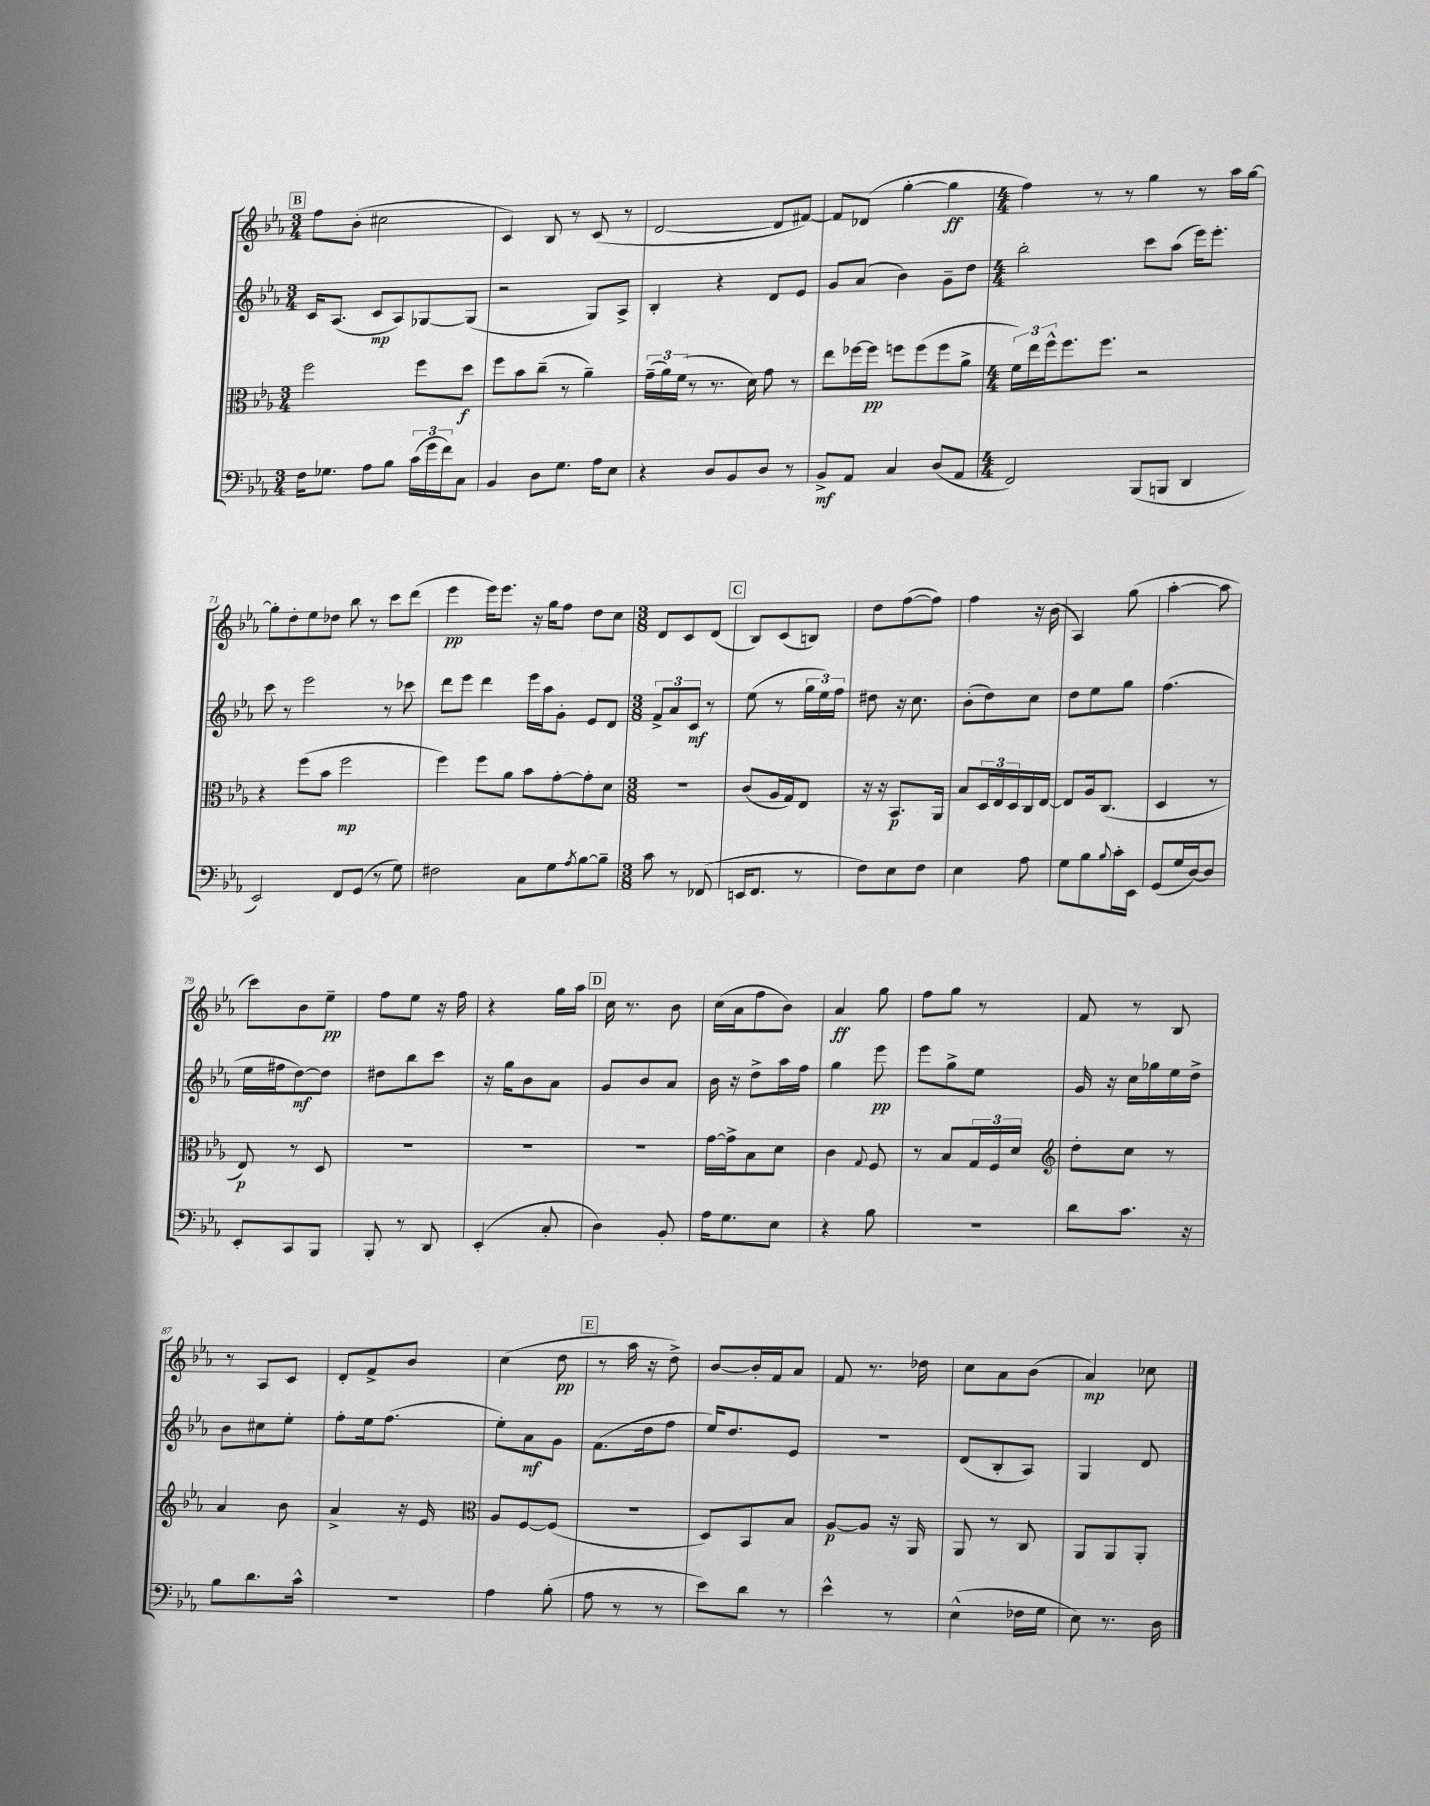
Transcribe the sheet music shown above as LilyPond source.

<<
\new StaffGroup <<
\new Staff = "s0" {
    \clef treble \key ees \major \numericTimeSignature \time 3/4
    \mark \markup { \box "B" } f''8 bes'8-.( cis''2 |
    c'4) bes8 r8 c'8( r8 |
    d'2~ d'8 fis'8~) |
    fis'8 des'8( g''4~-. g''4\ff |
    \numericTimeSignature \time 4/4 f''4) r8 r8 g''4 r8 aes''16 g''16~ |
    g''8-. d''8-. ees''8 des''8 bes''8 r8 c'''8 d'''8( |
    ees'''4\pp ees'''16) ees'''8. r16 g''16 f''8 d''8 c''8 |
    \numericTimeSignature \time 3/8 d'8 c'8 d'8( |
    \mark \markup { \box "C" } bes8) c'8( b8) |
    d''8 f''8~( f''8) |
    f''4 r16 bes'16( |
    aes4) g''8( |
    aes''4~-. aes''8 |
    c'''8) bes'8 ees''8--\pp |
    f''8 ees''8 r16 f''16 |
    r4 g''16 aes''16 |
    \mark \markup { \box "D" } c''16 r8. bes'8 |
    c''16( aes'16 f''8 bes'8) |
    aes'4\ff g''8 |
    f''8 g''8 r8 |
    f'8 r8 bes8 |
    r8 aes8 c'8 |
    d'8-. f'8-> bes'8 |
    c''4( d''8\pp |
    \mark \markup { \box "E" } r8 aes''16 r16 d''8->) |
    bes'8~ bes'16-. f'16 aes'8 |
    f'8 r8. des''16 |
    c''8 aes'8 bes'8( |
    aes'4\mp) ces''8 \bar "|." |
}
\new Staff = "s1" {
    \clef treble \key ees \major \numericTimeSignature \time 3/4
    \mark \markup { \box "B" } c'16 aes8.( c'8\mp aes8) ges8~ ges8( |
    r2 g8) aes8-> |
    bes4-. r4 d'8 ees'8 |
    g'8 aes'8( bes'4) g'8-- d''8 |
    \numericTimeSignature \time 4/4 bes''2-. c'''8 aes''8( ees'''16) ees'''8.-. |
    c'''8 r8 ees'''2 r8 ces'''8 |
    d'''8 ees'''8 d'''4 ees'''16 aes''16 g'8-. ees'8 d'8 |
    \numericTimeSignature \time 3/8 \tuplet 3/2 { f'8-> aes'8 c'8\mf } r8 |
    \mark \markup { \box "C" } ees''8( r8 \tuplet 3/2 { g''16 ees''16) f''16 } |
    dis''8 r16 c''8. |
    bes'8-.( d''8) c''8 |
    d''8 ees''8 g''8 |
    f''4.( |
    ees''16 fis''16 d''8~\mf) d''8 |
    dis''8 bes''8 c'''8 |
    r16 g''16 bes'8 aes'8 |
    \mark \markup { \box "D" } g'8 bes'8 aes'8 |
    bes'16 r16 d''8-> aes''16 f''16 |
    g''4 ees'''8\pp |
    ees'''8 g''8-> ees''8 |
    g'16 r16 c''16 ges''16 ees''16 d''16-> |
    bes'8 cis''8 ees''8-. |
    f''8-. ees''16 f''8.( |
    ees''8-.) aes'8\mf g'8 |
    \mark \markup { \box "E" } f'8.( d''16 f''8 |
    ees''16) d''8. ees'8 |
    R4. |
    d'8( bes8-. aes8) |
    g4 d'8 \bar "|." |
}
\new Staff = "s2" {
    \clef alto \key ees \major \numericTimeSignature \time 3/4
    \mark \markup { \box "B" } f''2 f''8 d''8\f |
    f''8 bes'8 c''8--( r8 aes'4--) |
    \tuplet 3/2 { g'16--( aes'16) f'16( } r8 r8. d'16) g'8 r8 |
    ees''8 fes''16~ fes''16\pp f''8 f''8( f''8 aes'8-> |
    \numericTimeSignature \time 4/4 \tuplet 3/2 { f'16) ees''16 f''16-^ } f''8. f''8. r2 |
    r4 f''8( bes'8 f''2\mp |
    f''4) f''8 aes'8 bes'8 g'8~-. g'8-. d'8 |
    \numericTimeSignature \time 3/8 R4. |
    \mark \markup { \box "C" } c'8( aes16 g16) ees8 |
    r16 r16 bes,8.\p aes,16 |
    bes8 \tuplet 3/2 { d16 ees16 d16 } c16 ees16~ |
    ees8 aes16 c8.( |
    d4 r8 |
    ees8\p) r8 d8 |
    R4. |
    R4. |
    \mark \markup { \box "D" } R4. |
    g'16~ g'16-> bes8 d'8 |
    c'4 \appoggiatura { g8 } f8 |
    r8 bes8 \tuplet 3/2 { g16 f16 d'16 } |
    \clef treble d''8-. c''8 r8 |
    aes'4 bes'8 |
    aes'4-> r16 ees'16 |
    \clef alto aes8 f8~ f8( |
    \mark \markup { \box "E" } R4. |
    d8) bes,8 bes8 |
    aes8~\p aes8 r16 aes,16 |
    aes,8 r8 c8 |
    aes,8 aes,8 aes,8-. \bar "|." |
}
\new Staff = "s3" {
    \clef bass \key ees \major \numericTimeSignature \time 3/4
    \mark \markup { \box "B" } f16 ges8. aes8 bes8 \tuplet 3/2 { c'16( g'16 f'16) } c8 |
    bes,4 d8 g8. aes16 ees8 |
    r4 d8 bes,8 d8 r8 |
    bes,8->\mf aes,8 c4 d8( aes,8 |
    \numericTimeSignature \time 4/4 f,2) bes,,8( b,,8 d,4 |
    ees,2) f,8 g,8( r8 g8) |
    fis2 c8 g8 \acciaccatura { aes8 } bes8~ bes8-- |
    \numericTimeSignature \time 3/8 c'8 r8 fes,8( |
    \mark \markup { \box "C" } e,16 f,8. r8 |
    f8) ees8 f8 |
    ees4 aes8 |
    g8 bes8 \appoggiatura { bes8 } c'16-. ees,16 |
    g,8( g16 d16~) d8 |
    ees,8-. c,8 bes,,8 |
    bes,,8-. r8 d,8 |
    ees,4-.( c8-. |
    \mark \markup { \box "D" } d4) bes,8-. |
    aes16 g8. ees8 |
    r4 bes8 |
    R4. |
    d'8 c'8. r16 |
    bes8 d'8. c'16-^ |
    R4. |
    aes4 bes8-.( |
    \mark \markup { \box "E" } aes8 r8 r8 |
    ees'8) d'8 r8 |
    ees'4-^ r8 |
    ees4-^( fes16 g16 |
    ees8) r8. d16 \bar "|." |
}
>>
>>
\layout { \context { \Score currentBarNumber = #66 } }
